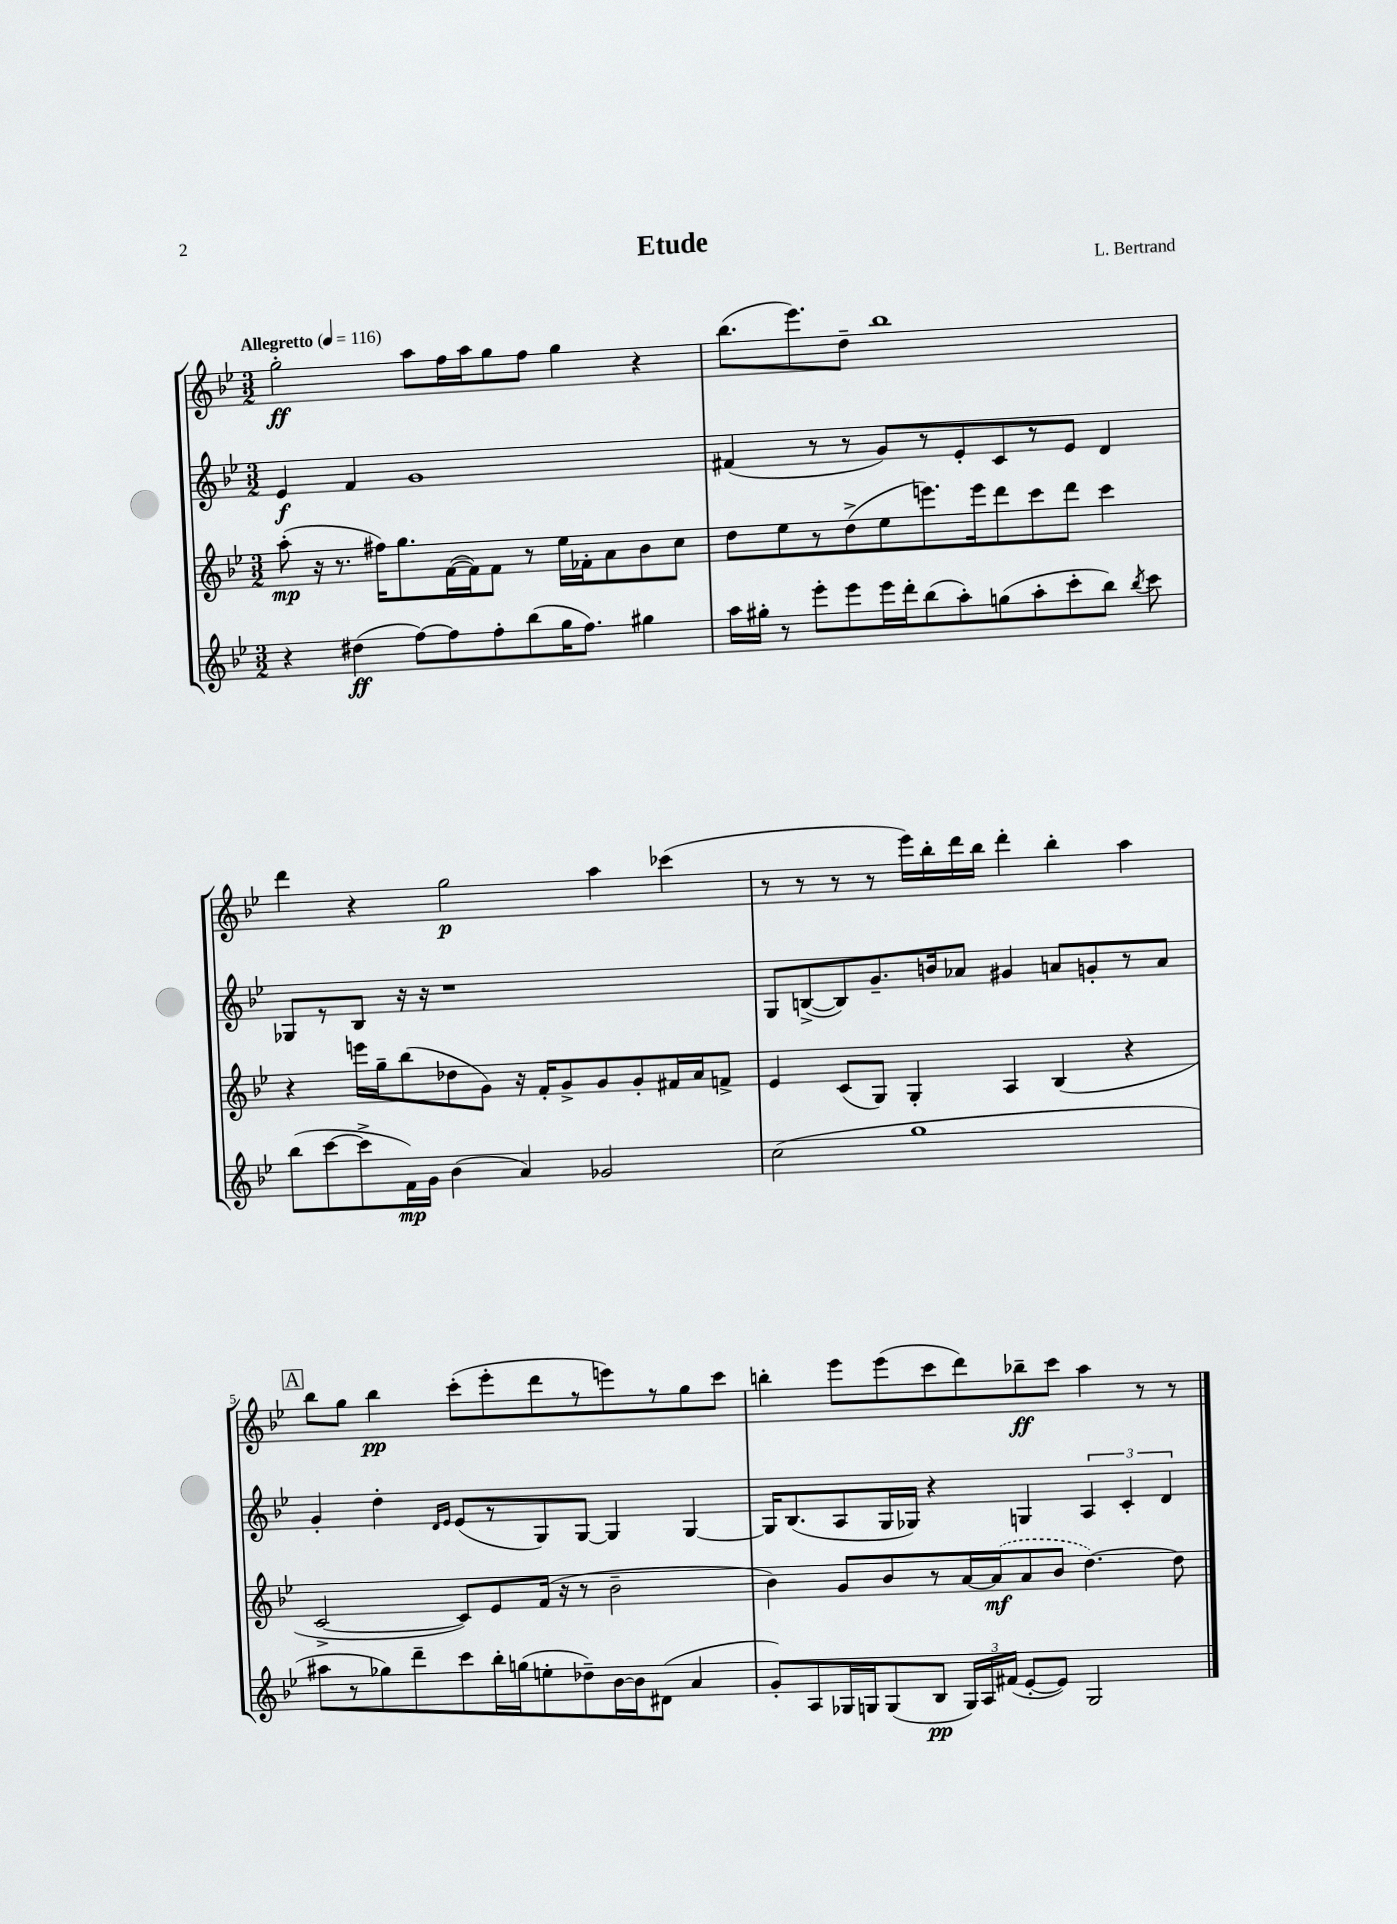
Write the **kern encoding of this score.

**kern	**kern	**kern	**kern
*staff4	*staff3	*staff2	*staff1
*clefG2	*clefG2	*clefG2	*clefG2
*k[b-e-]	*k[b-e-]	*k[b-e-]	*k[b-e-]
*M3/2	*M3/2	*M3/2	*M3/2
*MM116	*MM116	*MM116	*MM116
4r	(8aa'	4e-	2gg'
.	16r	.	.
.	8.r	.	.
(4dd#	.	4f	.
.	16ff#)	.	.
.	8.gg	.	.
[8ff)	.	1g	8aa
8ff]	([16f	.	16ff
.	16f])	.	16aa
8ff'	8f	.	8gg
(8bb-	8r	.	8ff
16gg	16ee-	.	4gg
8.ff)	16f-'	.	.
.	8a	.	.
4gg#	8b-	.	4r
.	8cc	.	.
=	=	=	=
16aa	8dd	(4f#	(8.bb-
16gg#'	.	.	.
8r	8ee-	.	.
.	.	.	8.eee-)
8eee-'	8r	8r	.
8eee-	(8dd^	8r	8dd~
16eee-	8ee-	8g)	1bb-
16ddd'	.	.	.
(8bb-	8.eee)	8r	.
8aa')	.	8e-'	.
.	16eee	.	.
(8gg	8ddd	8c	.
8aa'	8ccc	8r	.
8ccc'	8ddd	8e-	.
8bb-)	4ccc	4d	.
8qbb-	.	.	.
8ccc	.	.	.
=	=	=	=
(8bb-	4r	8G-	4ddd
[8ccc	.	8r	.
8ccc^]	16eee	8B-	4r
.	16gg~	.	.
16f)	(8bb-	16r	.
16g	.	16r	.
(4b-	8dd-	1r	2gg
.	8g)	.	.
4a)	16r	.	.
.	16f'	.	.
.	8g^	.	.
2g-	8g	.	4aa
.	8g'	.	.
.	16f#	.	(4ccc-
.	16a	.	.
.	8f^	.	.
=	=	=	=
(2cc	4e-	8G	8r
.	.	([8B^	8r
.	(8c	8B])	8r
.	8G)	8.g~	8r
1gg	4G'	.	16eee-)
.	.	16b	16bb-'
.	.	8a-	16ddd
.	.	.	16bb-
.	4A	4g#	4ddd'
.	(4B-	8a	4bb-'
.	.	8g'	.
.	4r	8r	4aa
.	.	8a	.
=	=	=	=
8aa#	[2c^	4g'	8bb-
8r	.	.	8gg
8gg-)	.	4dd'	4bb-
8ddd~	.	.	.
.	.	16qqd	.
.	.	16qqe-	.
8ccc	8c])	(8e-	(8ccc'
16bb-'	8e-	8r	8eee-'
(16gg	.	.	.
8ee'	(16f	8G)	8ddd
.	16r	.	.
8dd-~)	8r	[8G	8r
[16b-	2b-~	4G]	8eee)
16b-]	.	.	.
(8d#	.	.	8r
4a	.	[4G	8gg
.	.	.	8ccc
=	=	=	=
8g')	4b-)	16G]	4bb'
.	.	(8.B-	.
8A	.	.	.
16G-	8g	8A	8eee-
16G	.	.	.
(8G	8b-	16G	(8eee-
.	.	16G-)	.
8B-	8r	4r	8ccc
24G)	[16a	.	8ddd)
24A	.	.	.
.	(16a]	.	.
(24f#	.	.	.
[8e-'	8a	4G	8bb-~
8e-])	8b-	.	8ccc
2G	[4.dd)	6A	4aa
.	.	6c'	.
.	.	.	8r
.	.	6d	.
.	8dd]	.	8r
==	==	==	==
*-	*-	*-	*-
